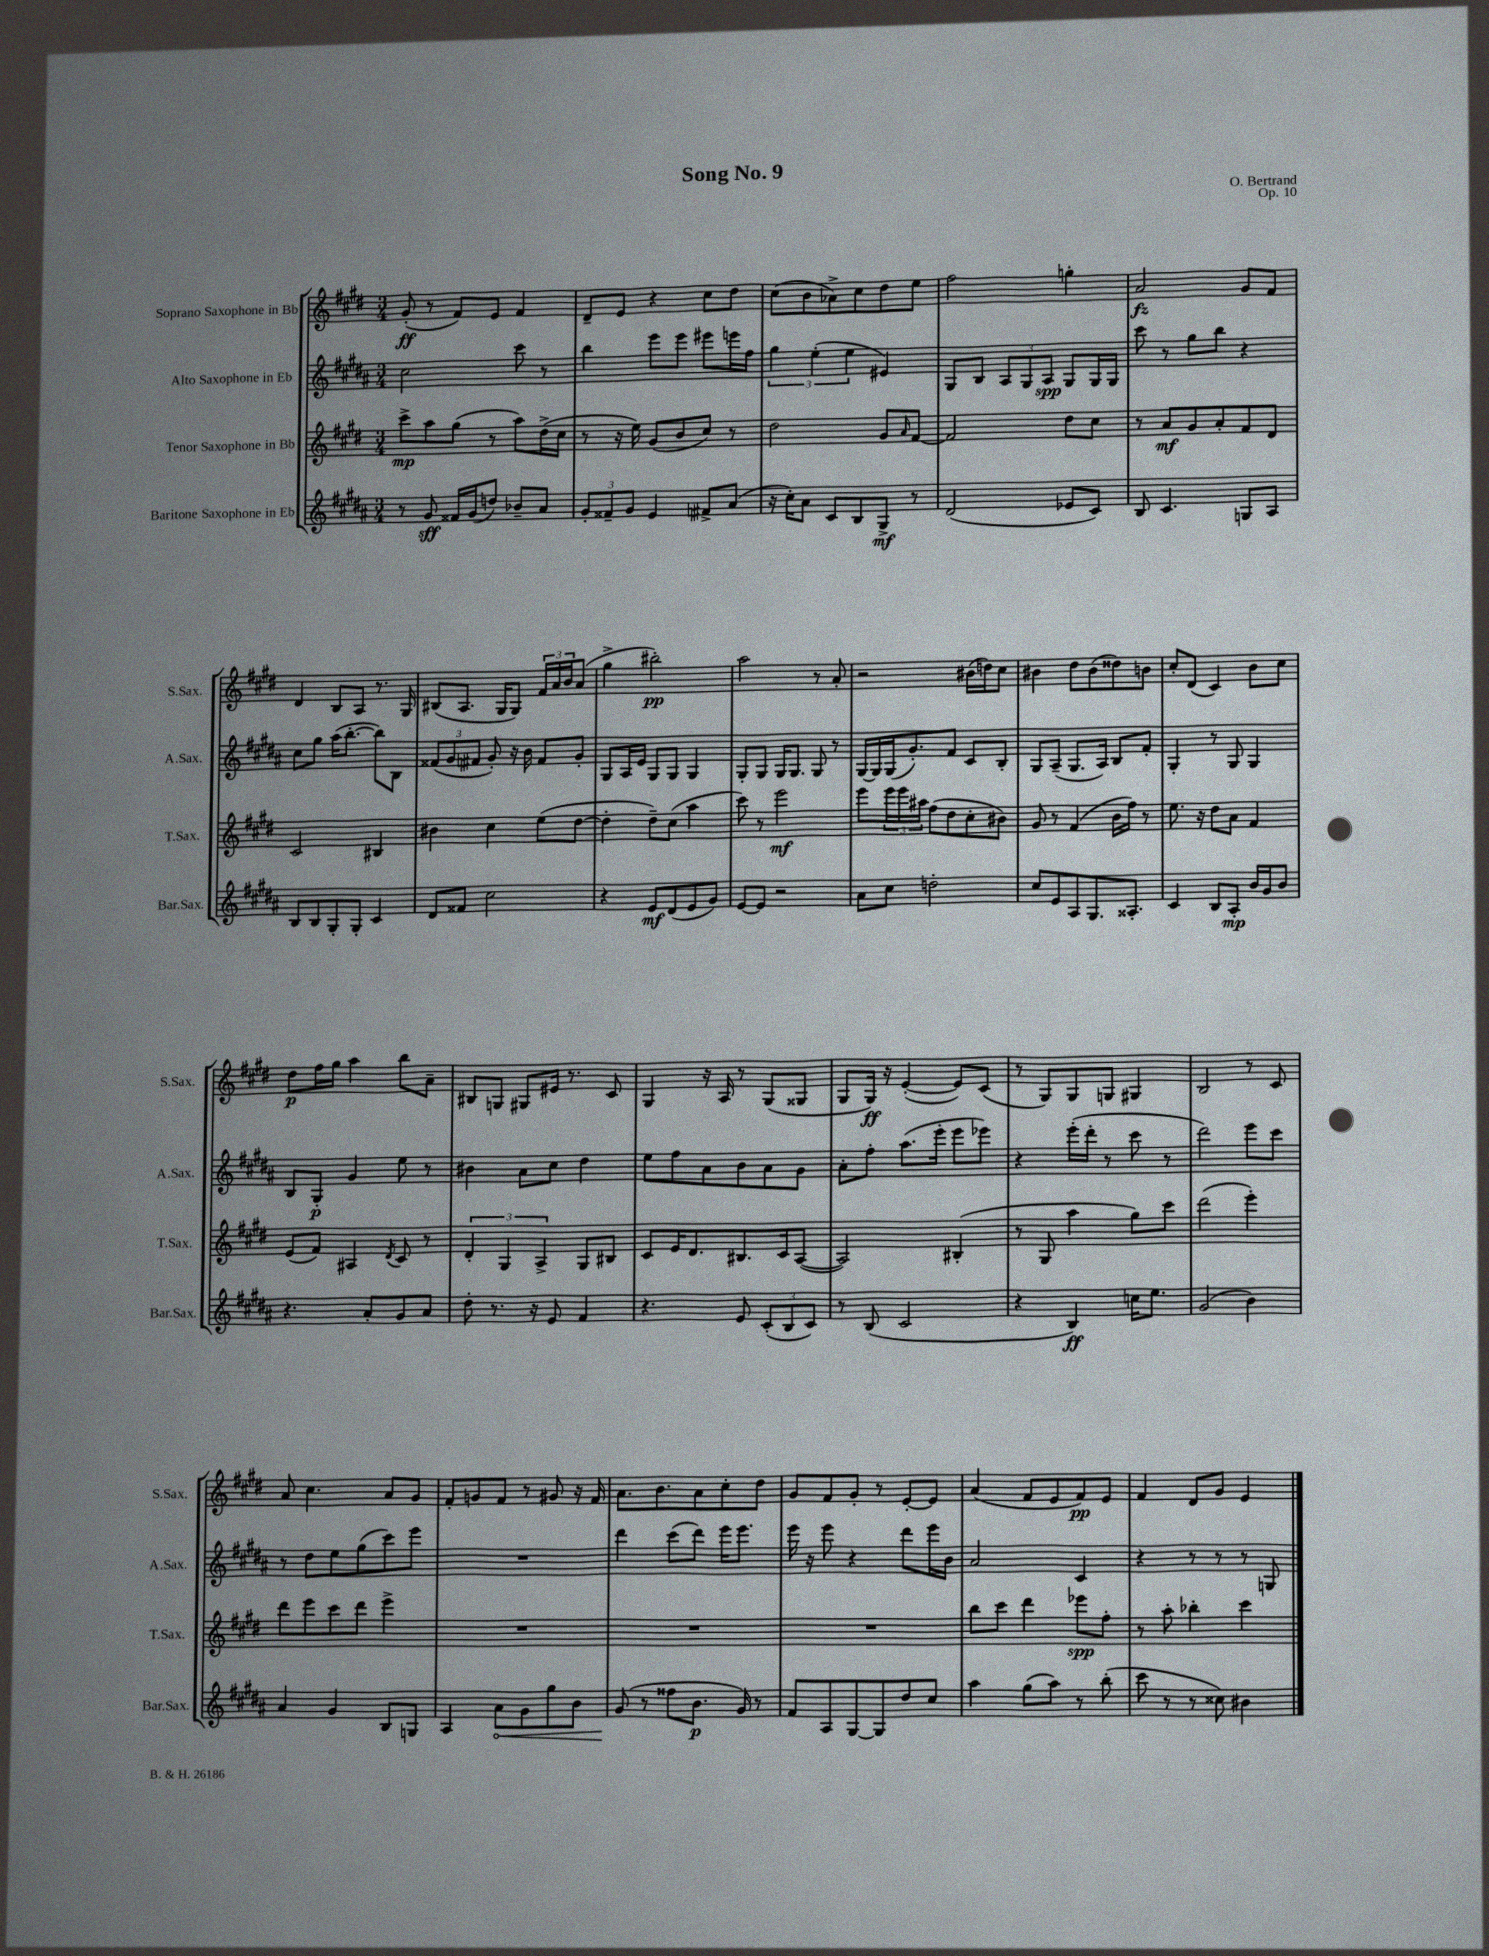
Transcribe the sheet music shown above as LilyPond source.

\header { title = "Song No. 9" composer = "O. Bertrand" opus = "Op. 10" }
<<
\new StaffGroup <<
\new Staff = "s0" \with { instrumentName = "Soprano Saxophone in Bb" shortInstrumentName = "S.Sax." } {
    \clef treble \key e \major \numericTimeSignature \time 3/4
    gis'8-.\ff( r8 fis'8) e'8 fis'4 |
    dis'8-- e'8 r4 cis''8 dis''8 |
    cis''8( b'8 aes'8->) cis''8 dis''8 e''8 |
    fis''2 g''4-. |
    a'2\fz gis'8 fis'8 |
    dis'4 b8 a8 r8. gis16 |
    bis8( a8. gis16 gis8) \tuplet 3/2 { fis'16 a'16 b'16 } a'8( |
    gis''4-> bis''2-.\pp) |
    a''2 r8 a'8-. |
    r2 bis'16( d''16) cis''8 |
    bis'4 dis''8 bis'8( disis''8) b'8 |
    cis''8-. dis'8( cis'4) b'8 cis''8 |
    dis''8\p fis''16 gis''16 a''4 b''8 a'8-- |
    bis8 g8 gis8 eis'16 r8. cis'8 |
    gis4 r16 a16 r8 gis8( gisis8 |
    gis8 gis16\ff) r16 e'4~-.( e'8) cis'8( |
    r8 gis8) gis8 g8 gis4 |
    b2 r8 cis'8 |
    a'8 cis''4. a'8 gis'8 |
    fis'8-. g'8 fis'8 r8 gis'8 r16 fis'16 |
    a'8. b'8. a'8 cis''8-. dis''8 |
    gis'8 fis'8 gis'8-. r8 e'8~-. e'8 |
    a'4( fis'8 e'8 fis'8\pp) e'8 |
    fis'4 dis'8 gis'8 e'4 \bar "|." |
}
\new Staff = "s1" \with { instrumentName = "Alto Saxophone in Eb" shortInstrumentName = "A.Sax." } {
    \clef treble \key b \major \numericTimeSignature \time 3/4
    cis''2 cis'''8 r8 |
    b''4 e'''8 e'''8 eis'''8 e'''16 fis''16 |
    \tuplet 3/2 { gis''4 e''4-.( e''4 } eis'4) |
    gis8 b8 \tuplet 3/2 { ais8 gis8 ais8\spp } gis8 gis16 gis16 |
    cis'''8 r8 gis''8 b''8 r4 |
    cis''8 gis''8 ais''16( b''8.~-. b''8) b8 |
    \tuplet 3/2 { fisis'8( gis'8 fis'8 } gis'8-.) r16 b'16 fis'8 gis'8-. |
    gis8 ais16 e'16 gis8 gis8 gis4 |
    gis8-. gis8 gis16 gis8. gis8 r8 |
    gis16~ gis16 gis16( gis'8.-.) fis'8 cis'8 b8-. |
    gis8 ais8--( gis8. ais16) b8 fis'8-. |
    gis4-. r8 gis8 gis4 |
    b8 gis8-.\p gis'4 e''8 r8 |
    bis'4 ais'8 cis''8 dis''4 |
    e''8 fis''8 ais'8 b'8 ais'8 gis'8 |
    ais'8-. fis''8-. ais''8.( e'''16-. e'''8 ees'''8) |
    r4 e'''16-.( dis'''16-. r8 cis'''8 r8 |
    dis'''2) e'''8 cis'''8 |
    r8 dis''8 e''8 gis''8( cis'''8) e'''8 |
    R2. |
    dis'''4 cis'''8( dis'''8) e'''16 e'''8. |
    e'''16 r16 e'''8 r4 dis'''8 e'''16 b'16 |
    ais'2 cis'4 |
    r4 r8 r8 r8 g8 \bar "|." |
}
\new Staff = "s2" \with { instrumentName = "Tenor Saxophone in Bb" shortInstrumentName = "T.Sax." } {
    \clef treble \key e \major \numericTimeSignature \time 3/4
    cis'''8->\mp a''8 gis''8( r8 a''8) dis''16->( cis''16 |
    r8 r16 e''16) gis'8( b'8 cis''8) r8 |
    dis''2 gis'8 \grace { a'16 } fis'8~ |
    fis'2 dis''8 cis''8 |
    r8 a'8\mf gis'8 a'8-. fis'8 dis'8 |
    cis'2 bis4 |
    bis'4 cis''4 e''8( dis''8~ |
    dis''4-. dis''8--) cis''8( a''4 |
    cis'''8) r8 e'''2\mf |
    e'''8 \tuplet 3/2 { e'''16 e'''16 ais''16 } fis''8( dis''8 cis''8-. bis'8) |
    gis'8 r8 fis'4( b'16 fis''16) r8 |
    e''8. r16 dis''8 a'8 fis'4 |
    e'8( fis'8) ais4 \acciaccatura { dis'8 } cis'8 r8 |
    \tuplet 3/2 { dis'4-. gis4 a4-> } gis8 bis8 |
    cis'8 e'16 dis'8. bis8. cis'16 a8~( |
    a2) bis4-.( |
    r8 gis8 a''4 gis''8) cis'''8 |
    dis'''2( e'''4-.) |
    dis'''8 e'''8 cis'''8 dis'''8 e'''4-> |
    R2. |
    R2. |
    R2. |
    b''8 cis'''8 dis'''4 ees'''8\spp fis''8-. |
    r8 a''8-. bes''4-. cis'''4 \bar "|." |
}
\new Staff = "s3" \with { instrumentName = "Baritone Saxophone in Eb" shortInstrumentName = "Bar.Sax." } {
    \clef treble \key b \major \numericTimeSignature \time 3/4
    r8 gis'8\sff fisis'16 gis'16( d''8) bes'8-- ais'8 |
    \tuplet 3/2 { gis'8-. fisis'8-- gis'8 } e'4 fis'8-> ais'8( |
    r16 cis''16-.) ais'8 cis'8 b8 gis8->\mf r8 |
    dis'2( ees'8 cis'8) |
    b8 cis'4. g8 ais8 |
    b8 b8 gis8-. gis8-. cis'4 |
    dis'8 fisis'8 cis''2 |
    r4 e'8\mf dis'8( e'8 gis'8) |
    e'8~ e'8 r2 |
    ais'8 cis''8 d''2-. |
    cis''8 e'8 ais8 gis8. aisis8.-. |
    cis'4 b8 ais8-.\mp b'16 gis'16 b'8 |
    r4. ais'8-. gis'8 ais'8 |
    dis''8-. r8. r16 e'8 fis'4 |
    r4. e'8 \tuplet 3/2 { cis'8-.( b8 cis'8) } |
    r8 b8( cis'2 |
    r4 b4\ff) c''16 e''8. |
    gis'2( b'4) |
    ais'4 gis'4 b8 g8 |
    ais4 \once \override Hairpin.circled-tip = ##t ais'8\< gis'8 gis''8 b'8 |
    gis'8\!( r8 fisis''8 b'8.\p gis'16) r8 |
    fis'8 ais8 gis8~ gis8 dis''8 cis''8 |
    ais''4 gis''8( ais''8) r8 b''8-.( |
    cis'''8 r8 r8 cisis''8) bis'4 \bar "|." |
}
>>
>>
\layout { \context { \Score \remove "Bar_number_engraver" } }
